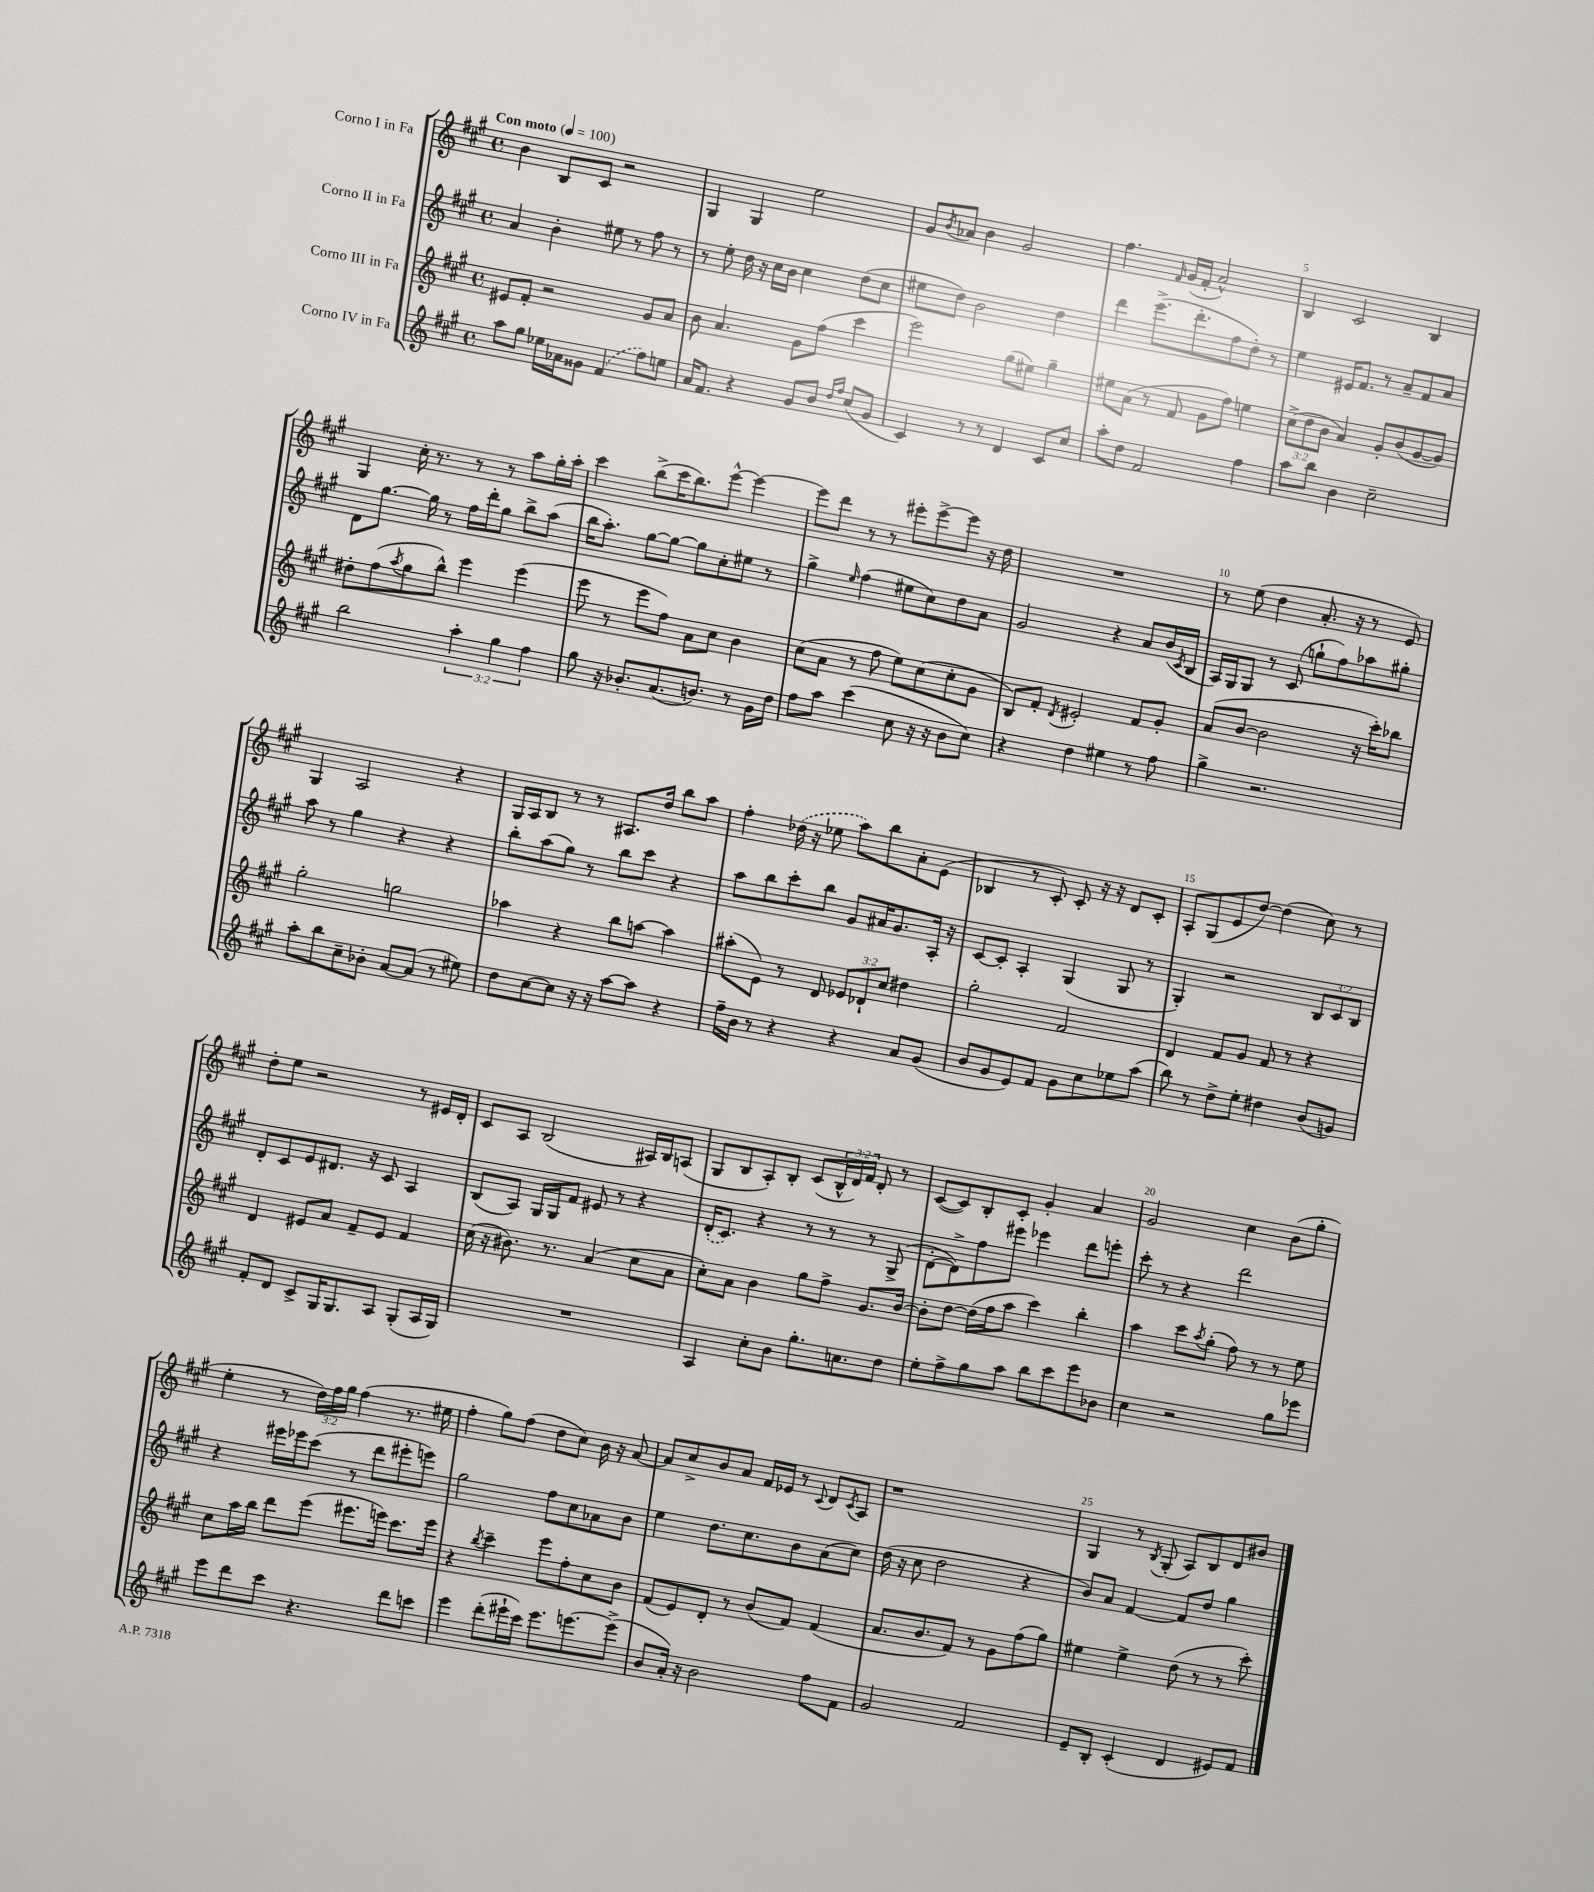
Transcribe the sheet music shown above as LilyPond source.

<<
\new StaffGroup <<
\new Staff = "s0" \with { instrumentName = "Corno I in Fa" } {
    \clef treble \key a \major \defaultTimeSignature \time 4/4 \override Staff.TupletNumber.text = #tuplet-number::calc-fraction-text \tempo "Con moto" 4 = 100
    b'4 b8 cis'8 r2 |
    gis4 gis4 e''2 |
    gis'8 \acciaccatura { b'8 } aes'8 b'4 gis'2 |
    fis''4. \grace { fis'16 } gis'16( fis'16-. a'2-^) |
    b4 cis'2 b4 |
    gis4 cis''16-. r8. r8 r8 a''8 gis''16-. a''16-. |
    cis'''4 b''8->( cis'''16 b''8.) e'''8~-^ e'''4~ |
    e'''8 d'''8 r8 r8 eis'''8-. eis'''8~-> eis'''8 r16 d''16 |
    R1 |
    r8 e''8( d''4 a'8.-. r16 r8 e'8) |
    gis4 a2 r4 |
    gis16 a16 b8 r8 r8 ais8. d''16 b''8 a''8 |
    fis''4-. \once \slurDashed des''16( r16 ees''8 a''8) b''8 a'8-. e'8( |
    bes4 r8 cis'8-.) cis'8-. r16 r16 d'8 cis'8-. |
    a8-. gis8( e'8 d''8~) d''4( cis''8) r8 |
    d''8-. e''8 r2 r8 eis'16 d'16-. |
    cis'8 a8 b2( ais16) b16 a8( |
    gis8 b8 a8-.) b8-. cis'8( \tuplet 3/2 { b16-^ d'16) fis'16 } d'8-. r8 |
    cis'8~( cis'8) b8-. cis'8-. gis'4-. a'4 |
    gis'2 cis''4 b'8( gis''8-. |
    e''4-. r8 \tuplet 3/2 { d''16) fis''16 gis''16 } fis''4( r8. eis''16 |
    fis''4-. gis''8) fis''8( d''8 cis''8) b'16 r16 a'8~ |
    a'8 cis''8-> b'8 a'8 fis'16 ees'16 r8 \appoggiatura { cis'8 } d'8 \acciaccatura { cis'8 } a8 |
    r1 |
    gis4 r8 \acciaccatura { b8 } gis8-.( a8) b8 d'8 bis'8 \bar "|." |
}
\new Staff = "s1" \with { instrumentName = "Corno II in Fa" } {
    \clef treble \key a \major \defaultTimeSignature \time 4/4 \override Staff.TupletNumber.text = #tuplet-number::calc-fraction-text
    a'4 b'4-. eis''8 r8 fis''8 r8 |
    r8 e''8-. d''16 r16 cis''16 b'16 cis''4 d''8( cis''8 |
    eis''8 d''8) b'2 d''4 |
    d'''4 e'''8.->( d'''8.-. fis''8 d''8-.) r8 |
    e''4 eis'16 fis'8. r8 a'8-- fis'8 a'8 |
    d'8 gis''8.~ gis''16 r8 fis''16 d'''16-. gis''8 b''8-> a''8( |
    b''16 a''8.-.) gis''8~ gis''8~ gis''8 cis''8-. eis''8 r8 |
    gis''4-> \grace { e''16 } fis''4( eis''8 cis''8) d''8 a'8 |
    gis'2 r4 a'8 b'16( \acciaccatura { cis'8 } b16 |
    a16) gis16 gis8 r8 cis'8( g''8-! fis''8) aes''8 gis''8-. |
    a''8 r8 gis''4 r4 r4 |
    b''8-. a''8( gis''8) r8 b''8 cis'''8 r4 |
    a''8 b''8 cis'''8-. b''8 gis'8 ais'16 gis'8. a16-. r16 |
    cis'8~ cis'8-. a4-. gis4( gis8 r8 |
    gis4-.) r2 \tuplet 3/2 { b8 cis'8 b8 } |
    d'8-. cis'8 e'8 dis'8. r16 cis'8 a4 |
    b8( a8) gis16 gis16 fis'8 eis'8 r8 r4 |
    \once \slurDashed d'16-.( cis'8.) r4 r8 r8 r8 gis8->( |
    d'8~-. d'8->) fis''8 eis'''8 ees'''4 d'''8 e'''8-. |
    cis'''8-. r8 r4 d'''2 |
    r4 eis'''16 ees'''16 cis'''8( r8 d'''8 eis'''8-. e'''8) |
    gis''2 fis''8 cis''8 aes'8 b'8 |
    e''4 d''8. cis''8. b'8 a'8( cis''8) |
    d''16( r16 cis''8 d''2 r4 |
    b'8) a'8 fis'4~ fis'8 d''8 gis''4 \bar "|." |
}
\new Staff = "s2" \with { instrumentName = "Corno III in Fa" } {
    \clef treble \key a \major \defaultTimeSignature \time 4/4 \override Staff.TupletNumber.text = #tuplet-number::calc-fraction-text
    eis'8 fis'8-. r2 gis'8 a'8 |
    b'8 a'4. gis'8 fis''8( cis'''4 |
    e'''2) gis''8( eis''8) gis''4-- |
    eis''8 a'8( r8 fis'8 gis'8 fis''8) e''4 |
    \tuplet 3/2 { cis''8->( d''8 b'8 } a'4) gis'8-. b'8( gis'8~ gis'8) |
    dis''8-. fis''8( \acciaccatura { a''8 } gis''8 b''8-^) e'''4 e'''4( |
    e'''8 r8 e'''8 fis''8) a'8 cis''8 b'4 |
    cis''8( a'8 r8 fis''8 e''8) cis''8( cis''8-. gis'8 |
    b8) fis'8-. \acciaccatura { d'8 } eis'2-. fis'8 gis'8-. |
    a'8( b'8~ b'2 r16 cis'''16-.) bes''8 |
    gis''2-. g''2 |
    aes''4 r4 b''8 a''8~ a''4 |
    ais''8-.( e'8) r8 d'8 \tuplet 3/2 { ees'8 des'8-! cis''8 } dis''4 |
    gis''2-. fis'2 |
    d'4 fis'8 gis'8 fis'8 r8 r4 |
    d'4 eis'8 a'8 fis'8-- eis'8 fis'4 |
    cis''16( r16 bis'8.) r8. a'4( cis''8 a'8 |
    cis''8-.) a'8 b'4 gis''8 fis''8-> gis'8. b'16~ |
    b'8-. d''8~ d''16( fis''16 a''8 cis'''4) b''4-. |
    a''4 cis'''8 \acciaccatura { a''8 } gis''8-.( fis''8) r8 r8 e''8 |
    cis''8 a''16 b''16 d'''8 e'''8( eis'''8. e'''16) cis'''8. e'''16 |
    r4 \acciaccatura { b''8 } cis'''4-- e'''8 fis''8-. cis''8 b'8 |
    fis'8( e'8) d'8-. r8 b'8( fis'8) fis'4( |
    a'8. b'8. fis'8) r8 gis'8 fis''8( gis''8) |
    eis''4 eis''4-> d''8( r8 r8 cis'''8-.) \bar "|." |
}
\new Staff = "s3" \with { instrumentName = "Corno IV in Fa" } {
    \clef treble \key a \major \defaultTimeSignature \time 4/4 \override Staff.TupletNumber.text = #tuplet-number::calc-fraction-text
    a''8 gis''8 ees''16 aes'16 gisis'8 \once \slurDashed fis'4( fis''8) e''8 |
    a'16 fis'8. r4 gis'8 b'8 \grace { d''16 fis''16 } cis''8( gis'8 |
    cis'4) r8 r8 d'4 cis'8 cis''8 |
    a''8-. d''8 fis'2 fis''4 |
    a''8 b''8 b'4 cis''2-- |
    b''2 \tuplet 3/2 { a''4-. gis''4 fis''4 } |
    gis''8 r16 bes'8.-. a'8.( b'8.) r8 gis'16 d''16 |
    fis''8 a''8 cis'''4( cis''8 r16 r16 b'8 cis''8) |
    r4 d''4 eis''4 r8 fis''8 |
    gis''4-> r2. |
    a''8-. b''8 cis''8-- bes'8-. a'8~ a'8( r8 eis''8) |
    d''8 cis''8~ cis''8 r16 r16 a''8~ a''8 r4 |
    fis''16-- b'16 r8 r4 r4 a'8 gis'8( |
    b'8 gis'8 e'8) fis'8 gis'8 cis''8 ees''8 a''8( |
    b''8) r8 d''8-> e''8-. dis''4 b'8( g'8) |
    fis'8-. d'8 cis'8-> gis16 gis8. a8 gis8-.( a16 gis16) |
    R1 |
    a4 cis''8-. b'8 gis''8.-. c''8. d''8 |
    e''8-. fis''8-> gis''8 a''8 b''8 cis'''8 e'''8 bes'8 |
    cis''4 r2 gis''8 ees'''8 |
    e'''8 d'''8 cis'''8 r4. d'''8 c'''8 |
    e'''4 d'''8-.( eis'''16-! cis'''16) eis'''8. e'''8.~ e'''8->( |
    b'8 a'16-.) r16 b'2 fis''8 fis'8 |
    gis'2 fis'2 |
    e'8-- b8-. cis'4-.( d'4 eis'8) fis'8 \bar "|." |
}
>>
>>
\layout { \context { \Score \override BarNumber.break-visibility = ##(#f #t #t) barNumberVisibility = #(every-nth-bar-number-visible 5) } }
